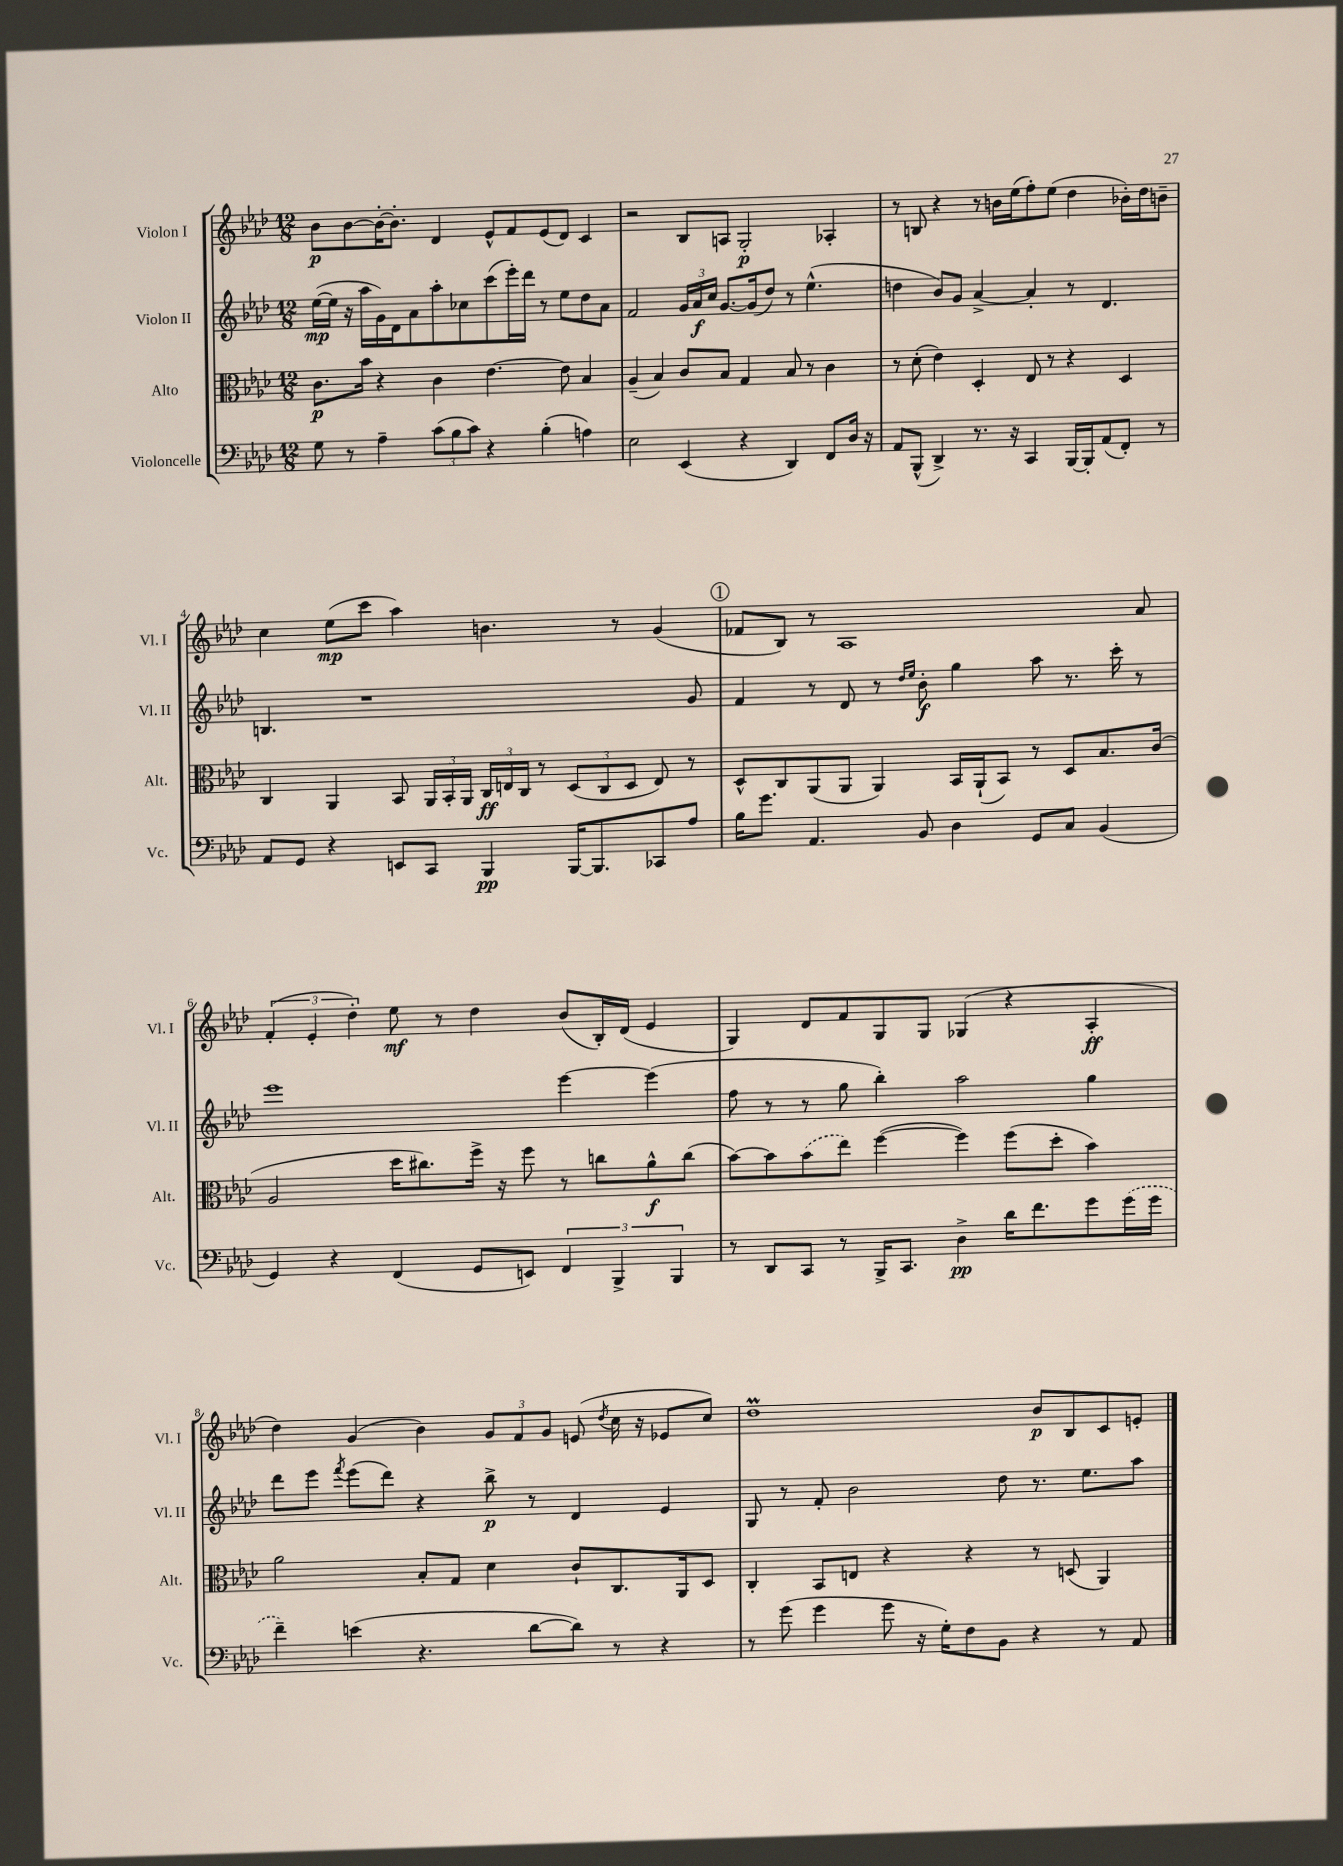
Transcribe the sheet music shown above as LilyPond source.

<<
\new StaffGroup <<
\new Staff = "s0" \with { instrumentName = "Violon I" shortInstrumentName = "Vl. I" } {
    \clef treble \key aes \major \numericTimeSignature \time 12/8
    \autoBeamOff bes'8[\p bes'8~ bes'16~-. bes'8.]-. des'4 ees'8[-^ f'8 ees'8( des'8]) c'4 |
    r2 bes8[ a8] g2-.\p aes4-. |
    r8 b8 r4 r8 b'16[ ees''16( f''8-.) ees''8]( des''4 bes'16[-.) des''16 b'8]-- |
    c''4 ees''8[\mp( c'''8] aes''4) b'4. r8 g'4( |
    \mark \markup { \circle "1" } fes'8[ bes8]) r8 aes1 aes'8 |
    \tuplet 3/2 { f'4-.( ees'4-. des''4-.) } ees''8\mf r8 des''4 bes'8[( bes16-.) des'16]( ees'4 |
    g4) des'8[ f'8 g8 g8] ges4( r4 aes4-.\ff |
    des''4) g'4( bes'4) \tuplet 3/2 { g'8[ f'8 g'8] } e'8( \acciaccatura { des''8 } c''16 r16 ees'8[ c''8]) |
    des''1\prall bes'8[\p bes8 c'8 e'8]-. \bar "|." |
}
\new Staff = "s1" \with { instrumentName = "Violon II" shortInstrumentName = "Vl. II" } {
    \clef treble \key aes \major \numericTimeSignature \time 12/8
    \autoBeamOff ees''16[~\mp( ees''16] r16 aes''16[ g'16) des'16 aes'8 aes''8-. ces''8 c'''8( ees'''16-.) des'''16] r8 ees''8[ des''8 aes'8] |
    f'2 \tuplet 3/2 { g'16[ aes'16\f c''16] } g'8.[~ g'16( des''8]) r8 ees''4.-^( |
    d''4 bes'8[) g'8] aes'4~-> aes'4-. r8 des'4. |
    b4. r1 g'8 |
    \mark \markup { \circle "1" } f'4 r8 des'8 r8 \grace { des''16[ ees''16] } bes'8-.\f g''4 aes''8 r8. c'''16-. r8 |
    ees'''1 ees'''4~ ees'''4( |
    f''8 r8 r8 g''8 bes''4-.) aes''2 g''4 |
    des'''8[ ees'''8] \acciaccatura { f'''8 } ees'''8[( des'''8]) r4 bes''8->\p r8 des'4 ees'4 |
    g8 r8 f'8-. bes'2 des''8 r8. ees''8.[ aes''8] \bar "|." |
}
\new Staff = "s2" \with { instrumentName = "Alto" shortInstrumentName = "Alt." } {
    \clef alto \key aes \major \numericTimeSignature \time 12/8
    \autoBeamOff c'8.[\p bes'16] r4 c'4 ees'4.~ ees'8 bes4 |
    aes4--( bes4) c'8[ bes8] g4 bes8 r8 c'4 |
    r8 des'8-.( ees'4) des4-. ees8 r8 r4 des4 |
    c4 aes,4 bes,8 \tuplet 3/2 { aes,16[ bes,16-. aes,16] } \tuplet 3/2 { c16[\ff e16 c16] } r8 \tuplet 3/2 { des8[( c8 des8] } e8) r8 |
    \mark \markup { \circle "1" } des8[-^ c8 aes,8( aes,8] aes,4) bes,16[ aes,16-!( bes,8]) r8 des8[ bes8. c'16]( |
    aes2 des''16[ cis''8.) f''16]-> r16 f''8 r8 c''8[ aes'8-^\f c''8]( |
    bes'8[~) bes'8 \once \slurDashed bes'8( ees''8]) f''4~( f''4) f''8[( des''8]-. bes'4) |
    aes'2 bes8[-. g8] des'4 c'8[-! c8. aes,16 des8] |
    c4-. bes,8[ e8] r4 r4 r8 d8( aes,4) \bar "|." |
}
\new Staff = "s3" \with { instrumentName = "Violoncelle" shortInstrumentName = "Vc." } {
    \clef bass \key aes \major \numericTimeSignature \time 12/8
    \autoBeamOff g8 r8 aes4-- \tuplet 3/2 { c'8[( bes8 c'8]) } r4 bes4-.( a4) |
    ees2 ees,4( r4 des,4) f,8[ des16] r16 |
    aes,8[ bes,,8]-^( des,4->) r8. r16 c,4 bes,,16[~ bes,,16-. aes,8( f,8]-.) r8 |
    aes,8[ g,8] r4 e,8[ c,8] bes,,4\pp bes,,16[~ bes,,8. ces,8 aes8] |
    \mark \markup { \circle "1" } bes16[ g'8.] aes,4. bes,8 des4 g,8[ c8] bes,4( |
    g,4) r4 f,4( g,8[ e,8]) \tuplet 3/2 { f,4 bes,,4-> bes,,4 } |
    r8 des,8[ c,8] r8 bes,,16[-> c,8.] des4->\pp des'16[ f'8. g'8 \once \slurDashed g'16( g'16] |
    f'4--) e'4( r4. des'8[~ des'8]) r8 r4 |
    r8 g'8( g'4 g'8 r16 g16[-.) f8 bes,8] r4 r8 aes,8 \bar "|." |
}
>>
>>
